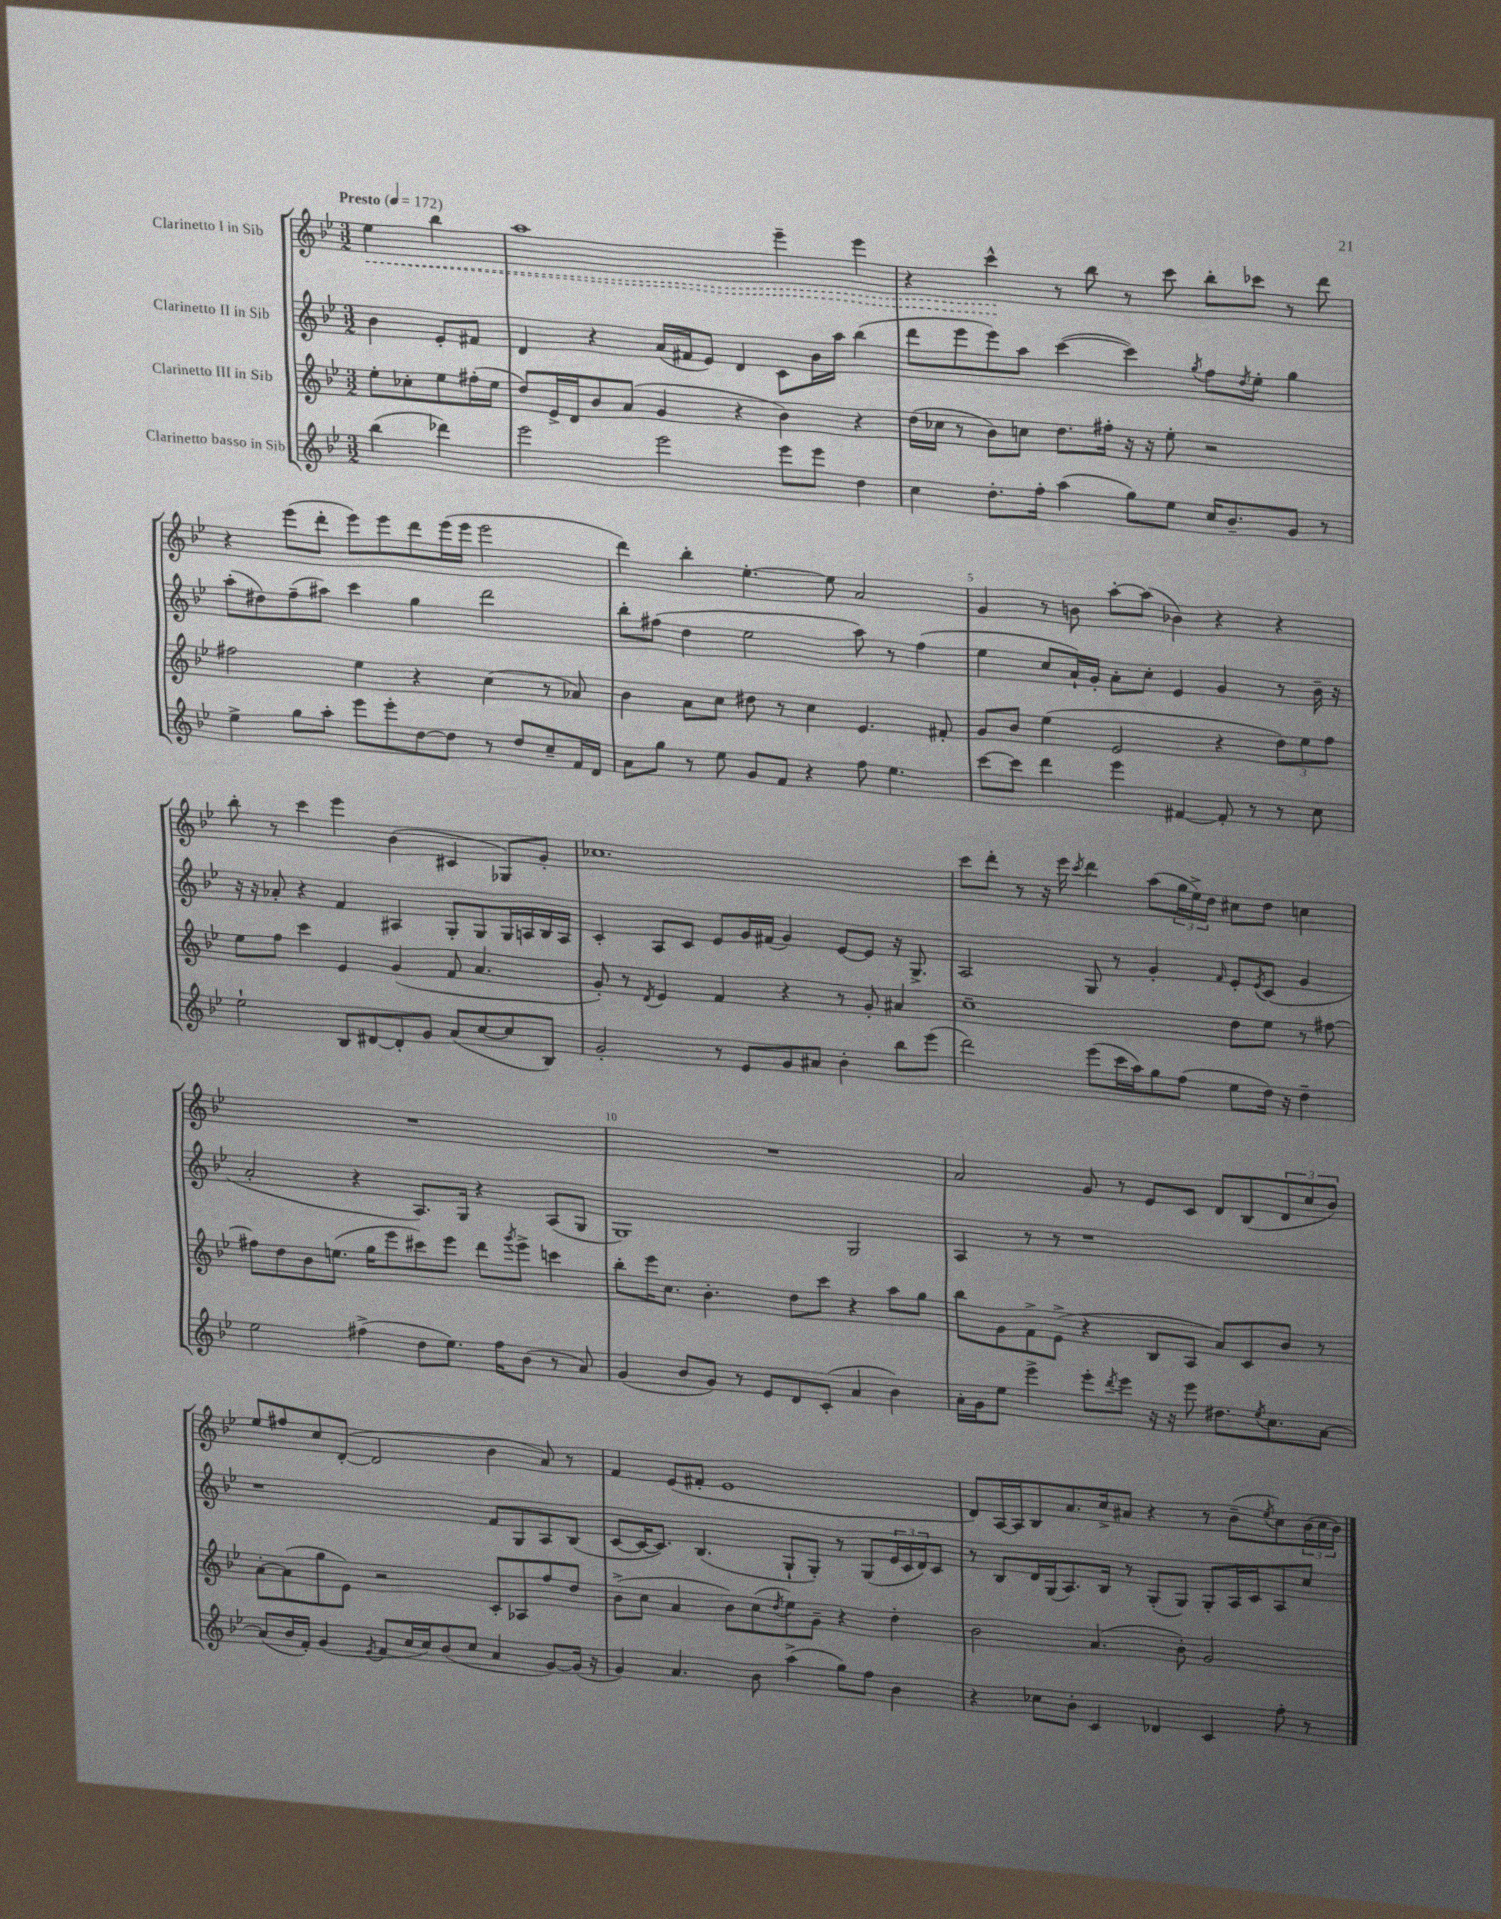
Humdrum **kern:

**kern	**kern	**kern	**kern
*staff4	*staff3	*staff2	*staff1
*clefG2	*clefG2	*clefG2	*clefG2
*k[b-e-]	*k[b-e-]	*k[b-e-]	*k[b-e-]
*M3/2	*M3/2	*M3/2	*M3/2
*MM172	*MM172	*MM172	*MM172
(4bb-	8ee-'	4b-	4ee-
.	8cc-'	.	.
4ddd-)	8ee-	8e-'	4bb-
.	(16ff#'	8f#	.
.	16ee-	.	.
=	=	=	=
2eee-	8dd)	4d	1aa
.	16e-^	.	.
.	16d	.	.
.	8b-	4r	.
.	(8a	.	.
2eee-	4g	(16a	.
.	.	16f#	.
.	.	8e-)	.
.	4r	4d	.
8eee-	4b-)	8c	4eee-~
8eee-	.	16b-	.
.	.	16aa	.
4dd	4r	(4bb-	4eee-
=	=	=	=
4cc	(16dd	8ddd	4r
.	16cc-	.	.
.	8r	8eee-	.
8.dd'	8b-)	8eee-)	4ccc^^
.	8cc	8aa	.
16ff'	.	.	.
(4aa	8.dd	([4ccc	8r
.	.	.	8bb-
.	16ff#'	.	.
8gg)	16r	4ccc])	8r
.	16r	.	.
8ee-	8ee-'	.	8ccc
.	.	8qgg	.
16cc	2r	8ff	8bb-'
8.b-~	.	.	.
.	.	8qdd	.
.	.	8ee-'	8ccc-
8g	.	4gg	8r
8r	.	.	8ddd
=	=	=	=
4ee-^	2ff#	(8aa'	4r
.	.	8dd#)	.
8gg	.	(8ff~	(8eee-
8aa'	.	8aa#)	8ddd'
8eee-	4ee-	4ccc	8eee-)
8eee-'	.	.	8eee-
[8dd	4r	4gg	8ddd
8dd]	.	.	(16eee-
.	.	.	16eee-
8r	(4cc	2ddd	2eee-
8dd	.	.	.
8cc~	8r	.	.
16f	8a-)	.	.
16d	.	.	.
=	=	=	=
8a	4b-	8bb-'	4ddd)
8gg	.	(8ff#	.
8r	8a	4dd	4bb-'
8ee-	8cc	.	.
8g	8dd#	2ee-	[4.ee-'
8f	8r	.	.
4r	4cc	.	.
.	.	.	8ee-]
8ff	4.e-	8aa)	2a
4.ee-	.	8r	.
.	.	(4ff#	.
.	8f#'	.	.
=	=	=	=
[8ccc	8g	4ee-	4g
8ccc]	8b-	.	.
4ddd	(4ee-	8cc	8r
.	.	16a`)	8b
.	.	16g'	.
4eee-	2e-	8a'	[8aa'
.	.	8cc'	(8aa]
[4f#	.	4e-	4b-)
8f#']	4r	4g	4r
8r	.	.	.
8r	12dd)	8r	4r
.	12ee-	.	.
8cc	.	16b-~	.
.	12ff	.	.
.	.	16r	.
=	=	=	=
2ee-`	8ee-	16r	8bb-'
.	.	16r	.
.	8ff	8a-'	8r
.	4ccc	4r	4ccc
8B-	4e-	4f	4eee-
[8d#	.	.	.
8d#']	(4g	4A#	(4b-
8g	.	.	.
(8a	8f	8G'	4c#
[8cc	4.a	8G	.
8cc]	.	16G	8G-)
.	.	16A	.
8B-)	.	16B-	8g'
.	.	16A	.
=	=	=	=
2g'	8g')	4c'	1.cc-
.	8r	.	.
.	8qd	.	.
.	4e-	8A	.
.	.	8c	.
8r	4f	8e-	.
8e-	.	16g	.
.	.	(16f#	.
8g	4r	4g)	.
8a#	.	.	.
4b-'	8r	[8e-	.
.	8g'	8e-]	.
8bb-	4a#	16r	.
.	.	8.G^	.
(8eee-	.	.	.
=	=	=	=
2ddd)	1cc~	2A	8ccc
.	.	.	8ddd'
.	.	.	8r
.	.	.	16r
.	.	.	16eee-
.	.	.	8qccc
(8eee-	.	8G	4ddd
16ccc	.	8r	.
16aa)	.	.	.
8gg	.	4g'	(8aa
(8ff	.	.	24gg
.	.	.	24ee-^)
.	.	.	24dd
.	.	16qqf	.
8ee-	8dd	8e-'	8cc#
.	.	8qe-	.
16dd)	8ee-	(8c	8dd
16r	.	.	.
4dd~	8r	4g	4cc
.	[8ff#	.	.
=	=	=	=
2ee-	8ff#]	2a'	1.r
.	8dd	.	.
.	8b-	.	.
.	(8.ee	.	.
(4ff#^	.	4r	.
.	16gg	.	.
.	8eee-	.	.
8dd	8ccc#)	8.A)	.
8.ee-)	8eee-	.	.
.	.	16G	.
.	8ddd	4r	.
16ff#	.	.	.
.	8qggg	.	.
(8b-	8eee-^	.	.
8r	4ccc	(8A	.
8a)	.	8G	.
=	=	=	=
(4g	8bb-'	1G)	1.r
.	16eee-	.	.
.	8.cc	.	.
8b-	.	.	.
8g)	4.b-'	.	.
8r	.	.	.
8e-	.	.	.
8d	8dd	.	.
(8c'	8ccc	.	.
4a	4r	2G	.
4b-)	8aa	.	.
.	8gg	.	.
=	=	=	=
16a'	8bb-	4A	2a
16g	.	.	.
8ee-	8g	.	.
4eee-^	8f^	8r	.
.	(8e-^	8r	.
8eee-'	4r	1r	8g
8qddd	.	.	.
8eee-	.	.	8r
16r	8B-	.	8e-
16r	.	.	.
8eee-	8A	.	8c
8.dd#	8a)	.	8d
.	8c	.	(8B-
8qee-	.	.	.
8.cc	.	.	.
.	8b-	.	12d
.	.	.	12cc
[8a	8r	.	.
.	.	.	12b-)
=	=	=	=
(8a]	[8a'	1r	8ee-
16b-	(8a]	.	8ff#
16f')	.	.	.
(4g	8gg	.	8cc
.	8e-)	.	([8d'
8qe-	.	.	.
8f	2r	.	2d]
16cc	.	.	.
16cc)	.	.	.
(8b-	.	.	.
8cc	.	.	.
4a	8c'	8f	4b-
.	8A-	8G	.
[8g)	8ff	8A	8a)
(16g]	8dd	(8B-	8r
16r	.	.	.
=	=	=	=
4g)	(8b-^	[8c	4f
.	8cc	16c_	.
.	.	8.c])	.
4.a	4a	.	(8e-
.	.	(4.B-	8f#'
.	8b-)	.	1e-
8b-	(8cc	.	.
.	8qdd	.	.
(4aa^	8ee-)	8G`	.
.	8g~	8G')	.
8gg)	4r	8r	.
8ff	.	(8G	.
4b-	4dd'	24e-	.
.	.	24c	.
.	.	24d)	.
.	.	8c	.
=	=	=	=
4r	2b-	8r	8d)
.	.	8B-	[16A
.	.	.	16A]
8cc-	.	16d	8B-
.	.	(16G	.
8b-'	.	8.A)	8.a
4c	(4.a	.	.
.	.	16B-	16cc^
.	.	8r	8a#
4d-	.	(8G'	4r
.	8b-')	8G)	.
4c	2g	8G'	8r
.	.	16A	(8b-~
.	.	16c	.
.	.	.	8qee-
8ff'	.	8A	8cc)
8r	.	8cc	(24b-
.	.	.	24cc
.	.	.	24b-)
==	==	==	==
*-	*-	*-	*-
